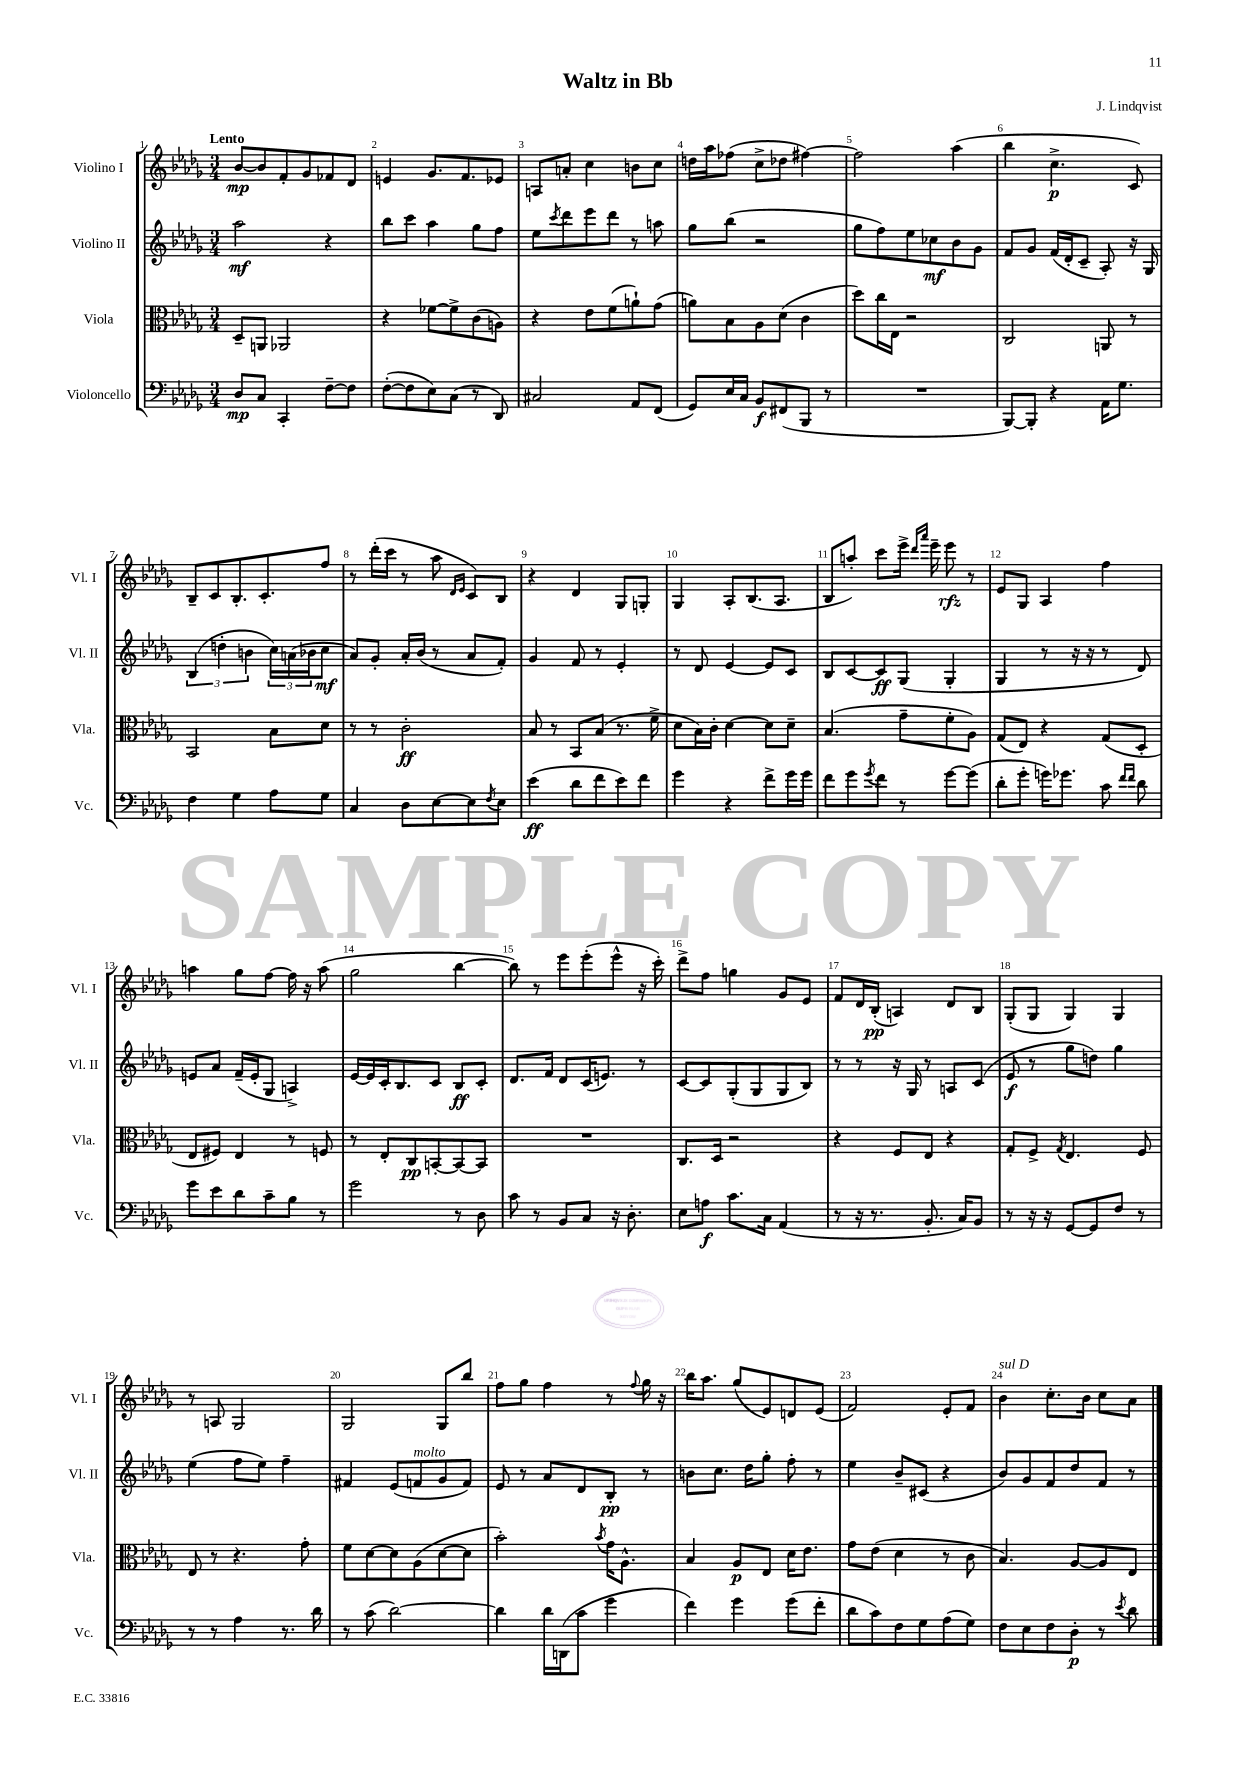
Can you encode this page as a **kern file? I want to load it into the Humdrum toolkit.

**kern	**dynam	**kern	**dynam	**kern	**dynam	**kern	**dynam
*part4	*part4	*part3	*part3	*part2	*part2	*part1	*part1
*staff4	*staff4	*staff3	*staff3	*staff2	*staff2	*staff1	*staff1
*I"Violoncello	*	*I"Viola	*	*I"Violino II	*	*I"Violino I	*
*I'Vc.	*	*I'Vla.	*	*I'Vl. II	*	*I'Vl. I	*
*clefF4	*	*clefC3	*	*clefG2	*	*clefG2	*
*k[b-e-a-d-g-]	*	*k[b-e-a-d-g-]	*	*k[b-e-a-d-g-]	*	*k[b-e-a-d-g-]	*
*M3/4	*	*M3/4	*	*M3/4	*	*M3/4	*
=1	=1	=1	=1	=1	=1	=1	=1
!	!	!	!	!	!	!LO:TX:a:B:t=Lento	!
8D-/L	mp	8D-~/L	.	2aa-\	mf	[8b-/L	mp
8C/J	.	8AAn/J	.	.	.	8b-/]	.
4CC'/	.	2AA-X/	.	.	.	8f'/	.
.	.	.	.	.	.	8g-/	.
[8F~\L	.	.	.	4r	.	8f-X/	.
8F\J]	.	.	.	.	.	8d-/J	.
=2	=2	=2	=2	=2	=2	=2	=2
([8F'\L	.	4r	.	8bb-\L	.	4en/	.
8F\]	.	.	.	8ccc\J	.	.	.
8E-\)	.	[8f-X\L	.	4aa-\	.	8.g-/L	.
(8C\J	.	8f-^\]	.	.	.	.	.
.	.	.	.	.	.	8.f/	.
8r	.	(8c\	.	8gg-\L	.	.	.
8DD-/)	.	8An\J)	.	8ff\J	.	8e-X/J	.
=3	=3	=3	=3	=3	=3	=3	=3
2C#X/	.	4r	.	8ee-\L	.	8An/L	.
.	.	.	.	8qccc/	.	.	.
.	.	.	.	8ddd-\	.	8an'/J	.
.	.	8e-\L	.	8eee-\	.	4cc\	.
.	.	(8f\	.	8ddd-\J	.	.	.
8AA-/L	.	8an`\)	.	8r	.	8bn\L	.
(8FF/J	.	(8g-\J	.	8aan\	.	8cc\J	.
=4	=4	=4	=4	=4	=4	=4	=4
8GG-/L)	.	8an\L)	.	8gg-\L	.	16ddn\LL	.
.	.	.	.	.	.	16aa-\J	.
16E-/L	.	8B-\	.	(8bb-\J	.	(8ff-X\J	.
16C/JJ	.	.	.	.	.	.	.
8BB-/L	f	8A-\	.	2r	.	8cc^\L	.
(8FF#X/	.	(8d-\J	.	.	.	8dd-X\J	.
8BBB-/J	.	4c\	.	.	.	[4ff#X\)	.
8r	.	.	.	.	.	.	.
=5	=5	=5	=5	=5	=5	=5	=5
2.r	.	8dd-\L)	.	8gg-\L	.	2ff#\]	.
.	.	16cc\L	.	8ff\)	.	.	.
.	.	16E-\JJ	.	.	.	.	.
.	.	2r	.	8ee-\	.	.	.
.	.	.	.	8cc-X\	mf	.	.
.	.	.	.	8b-\	.	(4aa-\	.
.	.	.	.	8g-\J	.	.	.
=6	=6	=6	=6	=6	=6	=6	=6
[8BBB-/L)	.	2C/	.	8f/L	.	4bb-\	.
8BBB-'/J]	.	.	.	8g-/J	.	.	.
4r	.	.	.	(16f/LL	.	4.cc^\	p
.	.	.	.	16d-'/J	.	.	.
.	.	.	.	8c~/J	.	.	.
16AA-\KL	.	8AAn/	.	8A-'/)	.	.	.
8.G-\J	.	.	.	.	.	.	.
.	.	8r	.	16r	.	8c/)	.
.	.	.	.	16G-/	.	.	.
!!LO:LB:g=z
=7	=7	=7	=7	=7	=7	=7	=7
4F\	.	2BB-/	.	(6B-/	.	8B-~/L	.
.	.	.	.	.	.	8c/	.
.	.	.	.	6ddn'\	.	.	.
4G-\	.	.	.	.	.	8.B-'/	.
.	.	.	.	6bn\	.	.	.
.	.	.	.	.	.	8.c'/	.
8A-\L	.	8B-\L	.	24cc\LL)	.	.	.
.	.	.	.	(24an\	.	.	.
.	.	.	.	24b-X\J	.	.	.
8G-\J	.	8d-\J	.	8cc\J	mf	8ff/J	.
=8	=8	=8	=8	=8	=8	=8	=8
4C/	.	8r	.	8a-/L)	.	8r	.
.	.	8r	.	8g-'/J	.	(16ddd-'\LL	.
.	.	.	.	.	.	16ccc\JJ	.
8D-\L	.	2c'\	ff	16a-'/LL	.	8r	.
.	.	.	.	(16b-/JJ	.	.	.
[8E-\	.	.	.	8r	.	8aa-\	.
.	.	.	.	.	.	16qqd-/LL	.
.	.	.	.	.	.	16qqe-/JJ	.
8E-\]	.	.	.	8a-/L	.	8c/L)	.
8qF/	.	.	.	.	.	.	.
8E-\J	.	.	.	8f'/J)	.	8B-/J	.
=9	=9	=9	=9	=9	=9	=9	=9
(4e-\	ff	8B-/	.	4g-/	.	4r	.
.	.	8r	.	.	.	.	.
8d-\L	.	8BB-/L	.	8f/	.	4d-/	.
8f\	.	(8B-/J	.	8r	.	.	.
8e-\)	.	8.r	.	4e-'/	.	8G-/L	.
8f\J	.	.	.	.	.	8Gn'/J	.
.	.	16f^\	.	.	.	.	.
=10	=10	=10	=10	=10	=10	=10	=10
4g-\	.	8d-\L	.	8r	.	4G-/	.
.	.	16B-\L)	.	8d-/	.	.	.
.	.	16c'\JJ	.	.	.	.	.
4r	.	[4d-\	.	[4e-/	.	8A-'/L	.
.	.	.	.	.	.	(8.B-/	.
8f^\L	.	8d-\L]	.	8e-/L]	.	.	.
.	.	.	.	.	.	8.A-/J	.
16g-\L	.	8d-~\J	.	8c/J	.	.	.
16g-\JJ	.	.	.	.	.	.	.
=11	=11	=11	=11	=11	=11	=11	=11
8f\L	.	(4.B-/	.	8B-/L	.	8B-/L	.
8g-\	.	.	.	[8c/	.	8aan'/J)	.
8qg-/	.	.	.	.	.	.	.
8f\J	.	.	.	8c/]	ff	8ccc\L	.
8r	.	8g-~\L	.	(8G-/J	.	16eee-^\Jk	.
.	.	.	.	.	.	16qqddd-/LL	.
.	.	.	.	.	.	16qqaaa-/JJ	.
.	.	.	.	.	.	16eee-~\	.
[8g-\L	.	8f'\	.	4G-'/	.	8eee-\	rfz
(8g-\J]	.	8A-\J)	.	.	.	8r	.
=12	=12	=12	=12	=12	=12	=12	=12
8d-'\L	.	(8G-/L	.	4G-/	.	8e-/L	.
8g-'\J	.	8E-/J)	.	.	.	8G-/J	.
16gn\KL)	.	4r	.	8r	.	4A-/	.
8.g-X\J	.	.	.	.	.	.	.
.	.	.	.	16r	.	.	.
.	.	.	.	16r	.	.	.
8c\	.	(8G-/L	.	8r	.	4ff\	.
16qqf/LL	.	.	.	.	.	.	.
16qqf/JJ	.	.	.	.	.	.	.
8d-\	.	8D-'/J	.	8d-/)	.	.	.
!!LO:LB:g=z
=13	=13	=13	=13	=13	=13	=13	=13
8g-\L	.	8E-/L	.	8en/L	.	4aan\	.
8e-\	.	8F#X/J)	.	8a-/J	.	.	.
8d-\	.	4E-/	.	(16f~/LL	.	8gg-\L	.
.	.	.	.	16e'/J	.	.	.
8c~\	.	.	.	8G-/J	.	[8ff\J	.
8B-\J	.	8r	.	4An^/)	.	16ff\]	.
.	.	.	.	.	.	16r	.
8r	.	8Fn/	.	.	.	(8aa\	.
=14	=14	=14	=14	=14	=14	=14	=14
2g-\	.	8r	.	[16e-/LL	.	2gg-\	.
.	.	.	.	16e-/]	.	.	.
.	.	8E-'/L	.	16c'/J	.	.	.
.	.	.	.	8.B-/	.	.	.
.	.	8C/	pp	.	.	.	.
.	.	[8BBn'/	.	8c/J	.	.	.
8r	.	8BB/_	.	8B-/L	ff	[4bb-\	.
8D-\	.	8BB/J]	.	8c'/J	.	.	.
=15	=15	=15	=15	=15	=15	=15	=15
8c\	.	2.r	.	8.d-/L	.	8bb-\])	.
8r	.	.	.	.	.	8r	.
.	.	.	.	16f/Jk	.	.	.
8BB-/L	.	.	.	8d-/L	.	8eee-\L	.
8C/J	.	.	.	(16c/K	.	(8eee-'\	.
.	.	.	.	8.en/J)	.	.	.
16r	.	.	.	.	.	8eee-^^\J	.
8.D-'\	.	.	.	.	.	.	.
.	.	.	.	8r	.	16r	.
.	.	.	.	.	.	16ccc'\)	.
=16	=16	=16	=16	=16	=16	=16	=16
8E-\L	.	8.C/L	.	[8c/L	.	8ddd-^\L	.
8An\J	f	.	.	8c/]	.	8ff\J	.
.	.	16D-/Jk	.	.	.	.	.
8.c\L	.	2r	.	(8G-'/	.	4ggn\	.
.	.	.	.	8G-/	.	.	.
16C\Jk	.	.	.	.	.	.	.
(4AA-/	.	.	.	8G-/	.	8g-/L	.
.	.	.	.	8B-/J)	.	8e-/J	.
=17	=17	=17	=17	=17	=17	=17	=17
8r	.	4r	.	8r	.	8f/L	.
16r	.	.	.	8r	.	16d-/L	.
8.r	.	.	.	.	.	(16B-'/JJ	pp
.	.	8F/L	.	16r	.	4An/)	.
.	.	.	.	16G-/	.	.	.
8.BB-'/	.	8E-/J	.	8r	.	.	.
.	.	4r	.	8An/L	.	8d-/L	.
16C/KL)	.	.	.	.	.	.	.
8BB-/J	.	.	.	(8c/J	.	8B-/J	.
=18	=18	=18	=18	=18	=18	=18	=18
8r	.	8G-'/L	.	8e-/	f	(8G-'/L	.
16r	.	8F^/J	.	8r	.	8G-/J	.
16r	.	.	.	.	.	.	.
.	.	8qG-/	.	.	.	.	.
[8GG-/L	.	4.E-/	.	8gg-\L	.	4G-/)	.
8GG-/]	.	.	.	8ddn\J)	.	.	.
8F/J	.	.	.	4gg-\	.	4G-/	.
8r	.	8F/	.	.	.	.	.
!!LO:LB:g=z
=19	=19	=19	=19	=19	=19	=19	=19
8r	.	8E-/	.	(4ee-\	.	8r	.
8r	.	8r	.	.	.	8An/	.
4A-\	.	4.r	.	8ff\L	.	2G-/	.
.	.	.	.	8ee-\J)	.	.	.
8.r	.	.	.	4ff~\	.	.	.
.	.	8g-'\	.	.	.	.	.
16d-\	.	.	.	.	.	.	.
=20	=20	=20	=20	=20	=20	=20	=20
8r	.	8f\L	.	4f#X/	.	2G-/	.
(8c\	.	[8d-\	.	.	.	.	.
[2d-\)	.	8d-\]	.	(8e-/L	.	.	.
!	!	!	!	!LO:TX:a:i:t=molto	!	!	!
.	.	(8A-\	.	8fn/	.	.	.
.	.	[8d-\	.	8g-/	.	8G-/L	.
.	.	8d-\J]	.	8f/J)	.	8bb-/J	.
=21	=21	=21	=21	=21	=21	=21	=21
4d-\]	.	2b-'\)	.	8e-/	.	8ff\L	.
.	.	.	.	8r	.	8gg-\J	.
16d-\LL	.	.	.	8a-/L	.	4ff\	.
(16DDn\J	.	.	.	.	.	.	.
8c\J	.	.	.	8d-/	.	.	.
.	.	8qb-/	.	.	.	.	.
4g-\	.	16g-\KL	.	8B-'/J	pp	8r	.
.	.	8.A-^^\J	.	.	.	.	.
.	.	.	.	.	.	8qqff/	.
.	.	.	.	8r	.	16gg-\	.
.	.	.	.	.	.	16r	.
=22	=22	=22	=22	=22	=22	=22	=22
4f\)	.	4B-/	.	8bn\L	.	16bb-\KL	.
.	.	.	.	.	.	8.aa-\J	.
.	.	.	.	8.cc\J	.	.	.
4g-\	.	8A-/L	p	.	.	(8gg-/L	.
.	.	.	.	16dd-\KL	.	.	.
.	.	8E-/J	.	8gg-'\J	.	8e-/)	.
(8g-\L	.	16d-\KL	.	8ff'\	.	8dn/	.
.	.	8.e-\J	.	.	.	.	.
8f'\J	.	.	.	8r	.	(8e-/J	.
=23	=23	=23	=23	=23	=23	=23	=23
8d-\L	.	8g-\L	.	4ee-\	.	2f/)	.
8c\)	.	(8e-\J	.	.	.	.	.
8F\	.	4d-\	.	8b-~/L	.	.	.
8G-\	.	.	.	(8c#X/J	.	.	.
(8A-\	.	8r	.	4r	.	8e-'/L	.
8G-\J)	.	8c\	.	.	.	8f/J	.
=24	=24	=24	=24	=24	=24	=24	=24
!	!	!	!	!	!	!LO:TX:a:i:t=sul D	!
8F\L	.	4.B-/)	.	8b-/L)	.	4b-\	.
8E-\	.	.	.	8g-/	.	.	.
8F\	.	.	.	8f/	.	8.cc'\L	.
8D-'\J	p	[8A-/L	.	8dd-/	.	.	.
.	.	.	.	.	.	16b-\Jk	.
8r	.	8A-/]	.	8f/J	.	8cc\L	.
8qe-/	.	.	.	.	.	.	.
8d-\	.	8E-/J	.	8r	.	8a-\J	.
==	==	==	==	==	==	==	==
*-	*-	*-	*-	*-	*-	*-	*-
